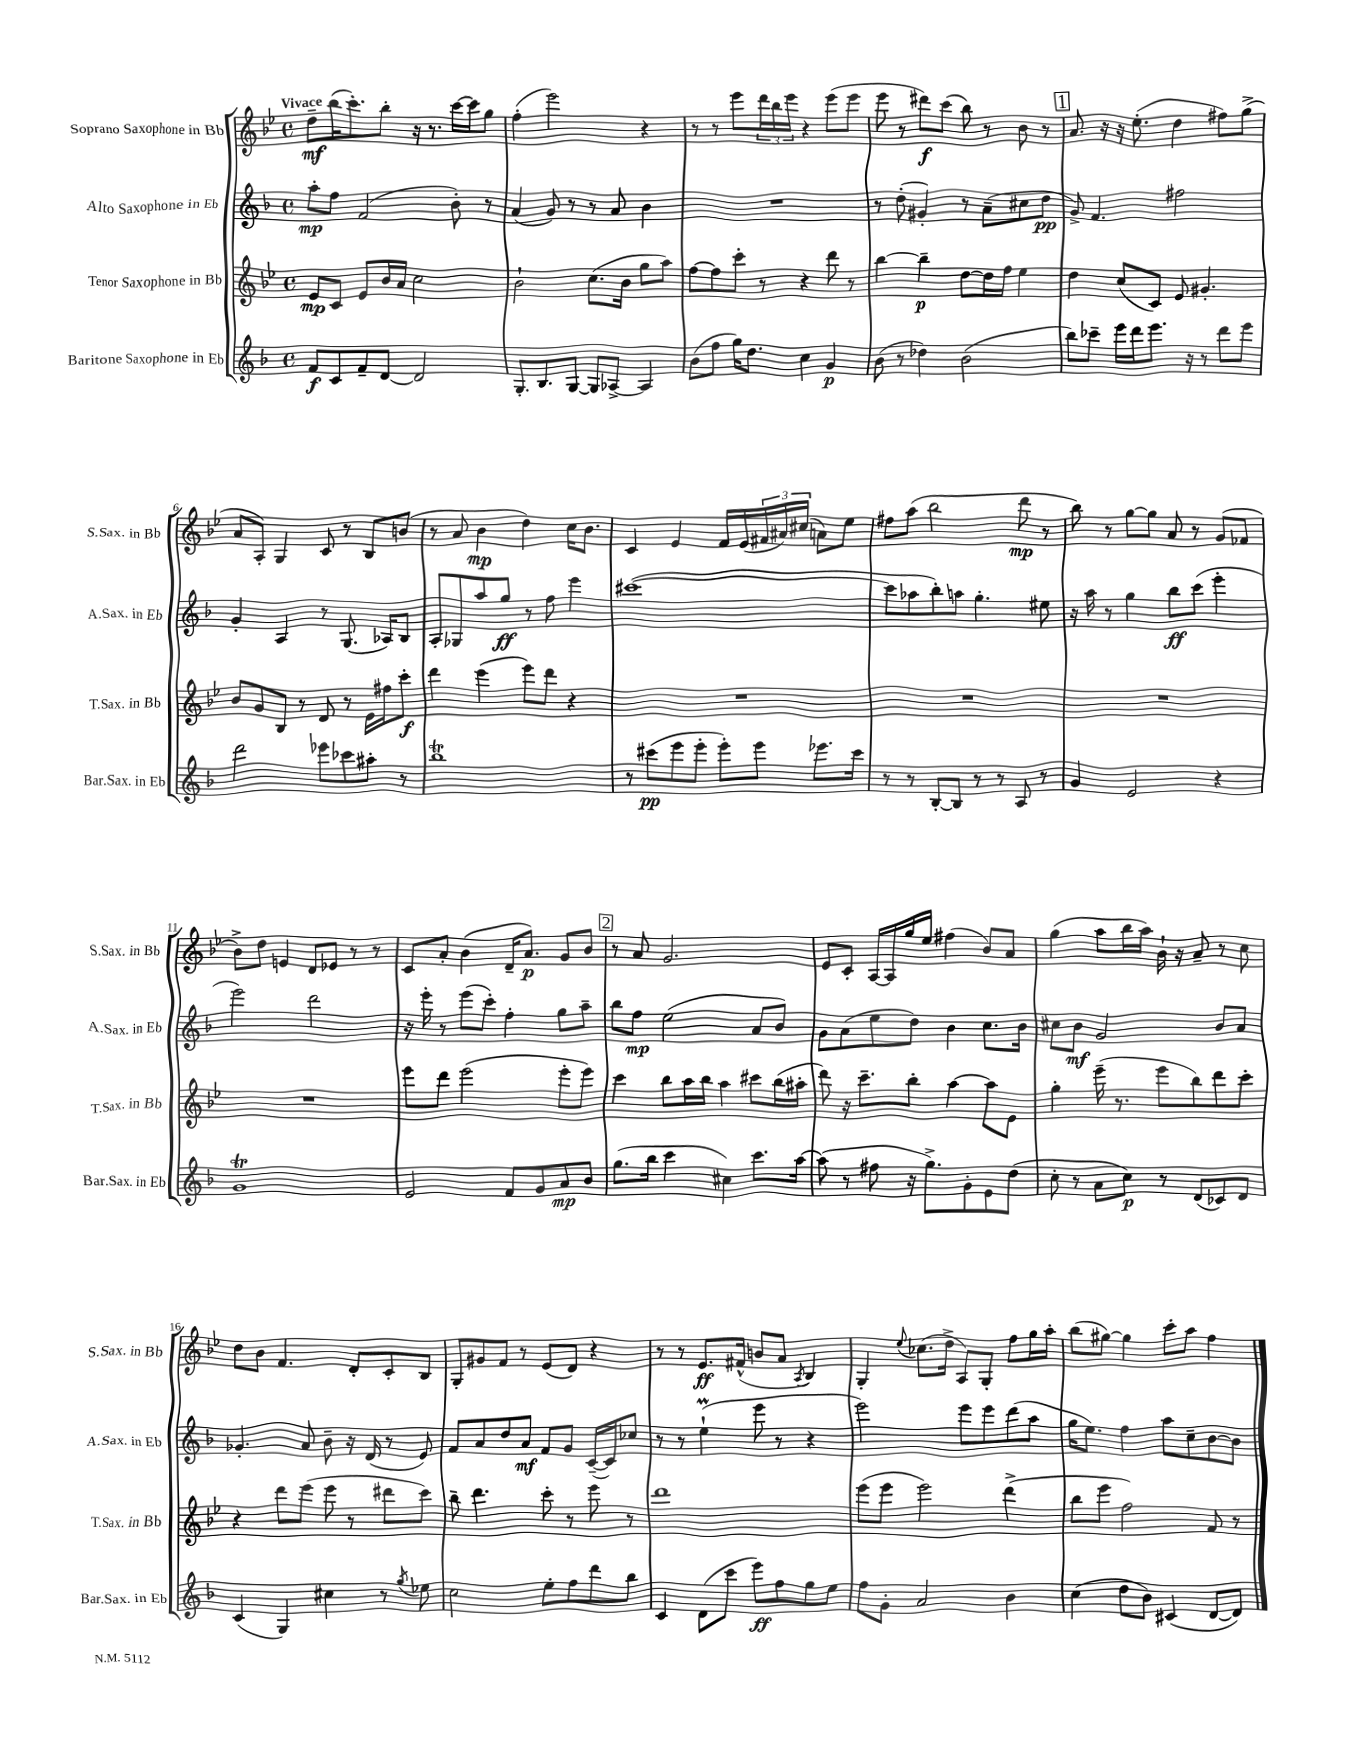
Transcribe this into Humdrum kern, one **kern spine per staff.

**kern	**dynam	**kern	**dynam	**kern	**dynam	**kern	**dynam
*part4	*part4	*part3	*part3	*part2	*part2	*part1	*part1
*staff4	*staff4	*staff3	*staff3	*staff2	*staff2	*staff1	*staff1
*I"Baritone Saxophone in Eb	*	*I"Tenor Saxophone in Bb	*	*I"Alto Saxophone in Eb	*	*I"Soprano Saxophone in Bb	*
*I'Bar.Sax. in Eb	*	*I'T.Sax. in Bb	*	*I'A.Sax. in Eb	*	*I'S.Sax. in Bb	*
*clefG2	*	*clefG2	*	*clefG2	*	*clefG2	*
*k[b-]	*	*k[b-e-]	*	*k[b-]	*	*k[b-e-]	*
*M4/4	*	*M4/4	*	*M4/4	*	*M4/4	*
*met(c)	*	*met(c)	*	*met(c)	*	*met(c)	*
=1	=1	=1	=1	=1	=1	=1	=1
!	!	!	!	!	!	!LO:TX:a:B:t=Vivace	!
8f/L	f	8e-/L	mp	8aa'\L	mp	8dd~\L	mf
8c/	.	8c/J	.	8ff\J	.	(16bb-\K	.
.	.	.	.	.	.	8.ccc'\)	.
8f~/	.	8e-/L	.	(2f/	.	.	.
[8d/J	.	16b-/L	.	.	.	8bb-'\J	.
.	.	16a/JJ	.	.	.	.	.
2d/]	.	2cc\	.	.	.	16r	.
.	.	.	.	.	.	8.r	.
.	.	.	.	8b-'\)	.	[16ccc\LL	.
.	.	.	.	.	.	16ccc\J]	.
.	.	.	.	8r	.	8gg\J	.
=2	=2	=2	=2	=2	=2	=2	=2
8.G'/L	.	2b-`\	.	(4a/	.	(4ff'\	.
8.B-/	.	.	.	.	.	.	.
.	.	.	.	8g/)	.	2eee-\)	.
[8G/J	.	.	.	8r	.	.	.
8G/L]	.	(8.cc\L	.	8r	.	.	.
[8A-X^/J	.	.	.	8a/	.	.	.
.	.	16b-\Jk	.	.	.	.	.
4A-/]	.	8gg\L	.	4b-\	.	4r	.
.	.	8aa\J)	.	.	.	.	.
=3	=3	=3	=3	=3	=3	=3	=3
(8b-\L	.	[8ff\L	.	1r	.	8r	.
8ff\J	.	8ff\]	.	.	.	8r	.
16gg\KL)	.	8ccc'\J	.	.	.	8eee-\L	.
8.dd\J	.	.	.	.	.	.	.
.	.	8r	.	.	.	24ddd\L	.
.	.	.	.	.	.	24bb-\	.
.	.	.	.	.	.	24eee-\JJ	.
4cc\	.	4r	.	.	.	4r	.
4g/	p	8ddd\	.	.	.	(8eee-\L	.
.	.	8r	.	.	.	8eee-\J	.
=4	=4	=4	=4	=4	=4	=4	=4
(8b-\	.	[4bb-\	.	8r	.	8eee-\	.
8r	.	.	.	(8dd'\	.	8r	.
4dd-X\)	.	4bb-~\]	p	4g#X'/)	.	8ddd#X\L)	f
.	.	.	.	.	.	(8ccc\J	.
(2b-\	.	[8dd\L	.	8r	.	8bb-\)	.
.	.	16dd\L]	.	(8a~\L	.	8r	.
.	.	16ff\JJ	.	.	.	.	.
.	.	4ee-\	.	8cc#X\	.	8b-\	.
.	.	.	.	8dd\J	pp	8r	.
!!LO:REH:place=s1:t=1
=5	=5	=5	=5	=5	=5	=5	=5
8bb-\L)	.	4dd\	.	8g^/)	.	8.a/	.
8ccc-X~\J	.	.	.	4.f/	.	.	.
.	.	.	.	.	.	16r	.
16eee\LL	.	(8cc/L	.	.	.	16r	.
16ddd\J	.	.	.	.	.	(8.ee-'\	.
8.eee\J	.	8c/J)	.	.	.	.	.
.	.	8e-/	.	2ff#X\	.	4dd\	.
16r	.	.	.	.	.	.	.
8r	.	4.g#X'/	.	.	.	.	.
8ddd\L	.	.	.	.	.	8ff#X\L)	.
8eee\J	.	.	.	.	.	(8gg^\J	.
!!LO:LB:g=z
=6	=6	=6	=6	=6	=6	=6	=6
2ddd\	.	8b-/L	.	4g'/	.	8a/L	.
.	.	8g/	.	.	.	8A'/J)	.
.	.	8B-/J	.	4A/	.	4G/	.
.	.	8r	.	.	.	.	.
8eee-X\L	.	8d/	.	8r	.	8c/	.
8ccc-X\	.	8r	.	(8.G/	.	8r	.
8aa#X'\J	.	16e-\LL	.	.	.	8B-/L	.
.	.	16ff#X\J	.	16A-X/KL)	.	.	.
8r	.	8ccc'\J	f	8B-/J	.	(8bn/J	.
=7	=7	=7	=7	=7	=7	=7	=7
1bb-T	.	4ddd\	.	8A'/L	.	8r	.
.	.	.	.	8G-X/	.	8a/	.
.	.	(4eee-\	.	8aa/	.	4b-\	mp
.	.	.	.	8gg/J	ff	.	.
.	.	8eee-\L)	.	8r	.	4dd\)	.
.	.	8ddd\J	.	8ff\	.	.	.
.	.	4r	.	4eee\	.	16cc\KL	.
.	.	.	.	.	.	8.b-\J	.
=8	=8	=8	=8	=8	=8	=8	=8
8r	.	1r	.	([1ccc#X	.	4c/	.
(8ccc#X\L	pp	.	.	.	.	.	.
8eee\	.	.	.	.	.	4e-/	.
8eee'\J	.	.	.	.	.	.	.
8eee'\L)	.	.	.	.	.	16f/LL	.
.	.	.	.	.	.	(16e-/	.
8eee\J	.	.	.	.	.	24f#X/	.
.	.	.	.	.	.	24a#X/)	.
.	.	.	.	.	.	(24cc#X/JJ	.
8.eee-X\L	.	.	.	.	.	8an\L)	.
.	.	.	.	.	.	8ee-\J	.
16ccc#\Jk	.	.	.	.	.	.	.
=9	=9	=9	=9	=9	=9	=9	=9
8r	.	1r	.	8ccc#\L]	.	8ff#X\L	.
8r	.	.	.	8aa-X\	.	(8aa\J	.
[8B-'/L	.	.	.	8bb-'\)	.	2bb-\	.
8B-/J]	.	.	.	8aan\J	.	.	.
8r	.	.	.	4.gg'\	.	.	.
8r	.	.	.	.	.	.	.
8A/	.	.	.	.	.	8ddd\	mp
8r	.	.	.	8ee#X\	.	8r	.
=10	=10	=10	=10	=10	=10	=10	=10
4g/	.	1r	.	16r	.	8bb-\)	.
.	.	.	.	16aa\	.	.	.
.	.	.	.	8r	.	8r	.
2e/	.	.	.	4gg\	.	[8gg\L	.
.	.	.	.	.	.	8gg\J]	.
.	.	.	.	8bb-\L	ff	8a/	.
.	.	.	.	(8ccc\J	.	8r	.
4r	.	.	.	4eee'\	.	(8g/L	.
.	.	.	.	.	.	8f-X/J	.
!!LO:LB:g=z
=11	=11	=11	=11	=11	=11	=11	=11
1gT	.	1r	.	2eee\)	.	8b-^\L)	.
.	.	.	.	.	.	8dd\J	.
.	.	.	.	.	.	4en/	.
.	.	.	.	2ddd\	.	8d/L	.
.	.	.	.	.	.	8e-X/J	.
.	.	.	.	.	.	8r	.
.	.	.	.	.	.	8r	.
=12	=12	=12	=12	=12	=12	=12	=12
2e/	.	8eee-\L	.	16r	.	8c/L	.
.	.	.	.	16eee'\	.	.	.
.	.	8ddd\J	.	8r	.	8a'/J	.
.	.	(2eee-\	.	(8eee\L	.	(4b-\	.
.	.	.	.	8ccc'\J)	.	.	.
8f/L	.	.	.	4ff'\	.	16d~/KL	.
.	.	.	.	.	.	8.a/J)	p
8g/	.	.	.	.	.	.	.
8a/	mp	8eee-'\L	.	8gg\L	.	8g/L	.
8b-/J	.	8eee-\J)	.	8aa~\J	.	8b-/J	.
!!LO:REH:place=s1:t=2
=13	=13	=13	=13	=13	=13	=13	=13
(8.gg\L	.	4ccc\	.	8bb-\L	.	8r	.
.	.	.	.	8ff\J	mp	8a/	.
16bb-\Jk	.	.	.	.	.	.	.
4ccc\	.	8bb-\L	.	(2ee\	.	2.g/	.
.	.	16aa\L	.	.	.	.	.
.	.	16bb-\JJ	.	.	.	.	.
4cc#X\)	.	4aa\	.	.	.	.	.
8.ccc\L	.	8ccc#X\L	.	8a/L	.	.	.
.	.	(16bb-\L	.	8b-/J)	.	.	.
[16aa\Jk	.	16aa#X'\JJ	.	.	.	.	.
=14	=14	=14	=14	=14	=14	=14	=14
(8aa\]	.	8ddd\)	.	8g\L	.	8e-/L	.
8r	.	16r	.	(8a\	.	8c'/J	.
.	.	8.ccc~\L	.	.	.	.	.
8ff#X\	.	.	.	8ee\	.	[16A/LL	.
.	.	.	.	.	.	16A/]	.
16r	.	8bb-'\J	.	8dd\J)	.	16gg/	.
8.gg^\L)	.	.	.	.	.	16ee-/JJ	.
.	.	[4aa\	.	4b-\	.	(4ff#X\	.
8g'\	.	.	.	.	.	.	.
8e\	.	8aa\L]	.	8.cc\L	.	8b-/L)	.
(8dd\J	.	8e-\J	.	.	.	8a/J	.
.	.	.	.	16b-\Jk	.	.	.
=15	=15	=15	=15	=15	=15	=15	=15
8cc'\	.	4gg'\	.	8cc#X\L	.	(4gg\	.
8r	.	.	.	8b-\J	mf	.	.
8a\L	.	(16eee-~\	.	2g/	.	8aa\L	.
.	.	8.r	.	.	.	.	.
8cc\J)	p	.	.	.	.	16bb-\L	.
.	.	.	.	.	.	16aa\JJ)	.
8r	.	8eee-\L	.	.	.	16b-`\	.
.	.	.	.	.	.	16r	.
(8d/L	.	8bb-\)	.	.	.	8a~/	.
8c-X/)	.	8ddd\	.	8b-/L	.	8r	.
8d/J	.	8ccc'\J	.	8a/J	.	8cc\	.
!!LO:LB:g=z
=16	=16	=16	=16	=16	=16	=16	=16
(4c/	.	4r	.	4.g-X'/	.	8dd\L	.
.	.	.	.	.	.	8b-\J	.
4G/)	.	8ddd\L	.	.	.	4.f/	.
.	.	(8eee-\J	.	8a/	.	.	.
4cc#X\	.	8eee-\	.	8b-~\	.	.	.
.	.	8r	.	16r	.	8d'/L	.
.	.	.	.	(16d/	.	.	.
8r	.	8ddd#X\L	.	8r	.	8c'/	.
8qgg/	.	.	.	.	.	.	.
8ee-X\	.	8ccc\J)	.	8e/)	.	8B-/J	.
=17	=17	=17	=17	=17	=17	=17	=17
2cc\	.	8bb-~\	.	8f/L	.	8G'/L	.
.	.	4.ddd\	.	8a/	.	8g#X/	.
.	.	.	.	8dd/	.	8f/J	.
.	.	.	.	8a/J	mf	8r	.
8ee'\L	.	8ccc'\	.	8f/L	.	(8e-/L	.
8ff\	.	8r	.	8g/J	.	8d/J)	.
8ddd\	.	8eee-\	.	([16c~/LL	.	4r	.
.	.	.	.	16c/J])	.	.	.
8bb-\J	.	8r	.	8cc-X/J	.	.	.
=18	=18	=18	=18	=18	=18	=18	=18
4c/	.	1ddd	.	8r	.	8r	.
.	.	.	.	8r	.	8r	.
(8d\L	.	.	.	(4eem`\	.	8.e-/L	ff
8ccc\J	.	.	.	.	.	.	.
.	.	.	.	.	.	(16f#X^^/Jk	.
8eee\L)	ff	.	.	8eee\	.	8bn/L	.
8ff\	.	.	.	8r	.	8a/J	.
.	.	.	.	.	.	8qA/	.
8gg\	.	.	.	4r	.	4B-/)	.
8ee\J	.	.	.	.	.	.	.
=19	=19	=19	=19	=19	=19	=19	=19
8ff\L	.	(8eee-\L	.	2eee\)	.	4G'/	.
8g'\J	.	8eee-\J	.	.	.	.	.
.	.	.	.	.	.	8qqee-/	.
2a/	.	2eee-\)	.	.	.	(8.cc-X\L	.
.	.	.	.	.	.	16dd^\Jk	.
.	.	.	.	8eee\L	.	8A/L)	.
.	.	.	.	8eee\	.	8G'/J	.
4b-\	.	(4ddd^\	.	(8ddd\	.	8ff\L	.
.	.	.	.	8aa\J	.	16gg\L	.
.	.	.	.	.	.	16aa'\JJ	.
=20	=20	=20	=20	=20	=20	=20	=20
(4cc\	.	8bb-\L	.	16gg\KL	.	(8bb-\L	.
.	.	.	.	8.ee\J)	.	.	.
.	.	8eee-\J	.	.	.	[8gg#X\J)	.
8dd\L	.	2ff\)	.	4ff\	.	4gg#\]	.
8b-\J)	.	.	.	.	.	.	.
(4c#X/	.	.	.	8aa\L	.	8ccc'\L	.
.	.	.	.	8cc~\	.	8aa\J	.
[8d/L	.	8f/	.	[8b-\	.	4ff\	.
8d/J])	.	8r	.	8b-\J]	.	.	.
==	==	==	==	==	==	==	==
*-	*-	*-	*-	*-	*-	*-	*-
